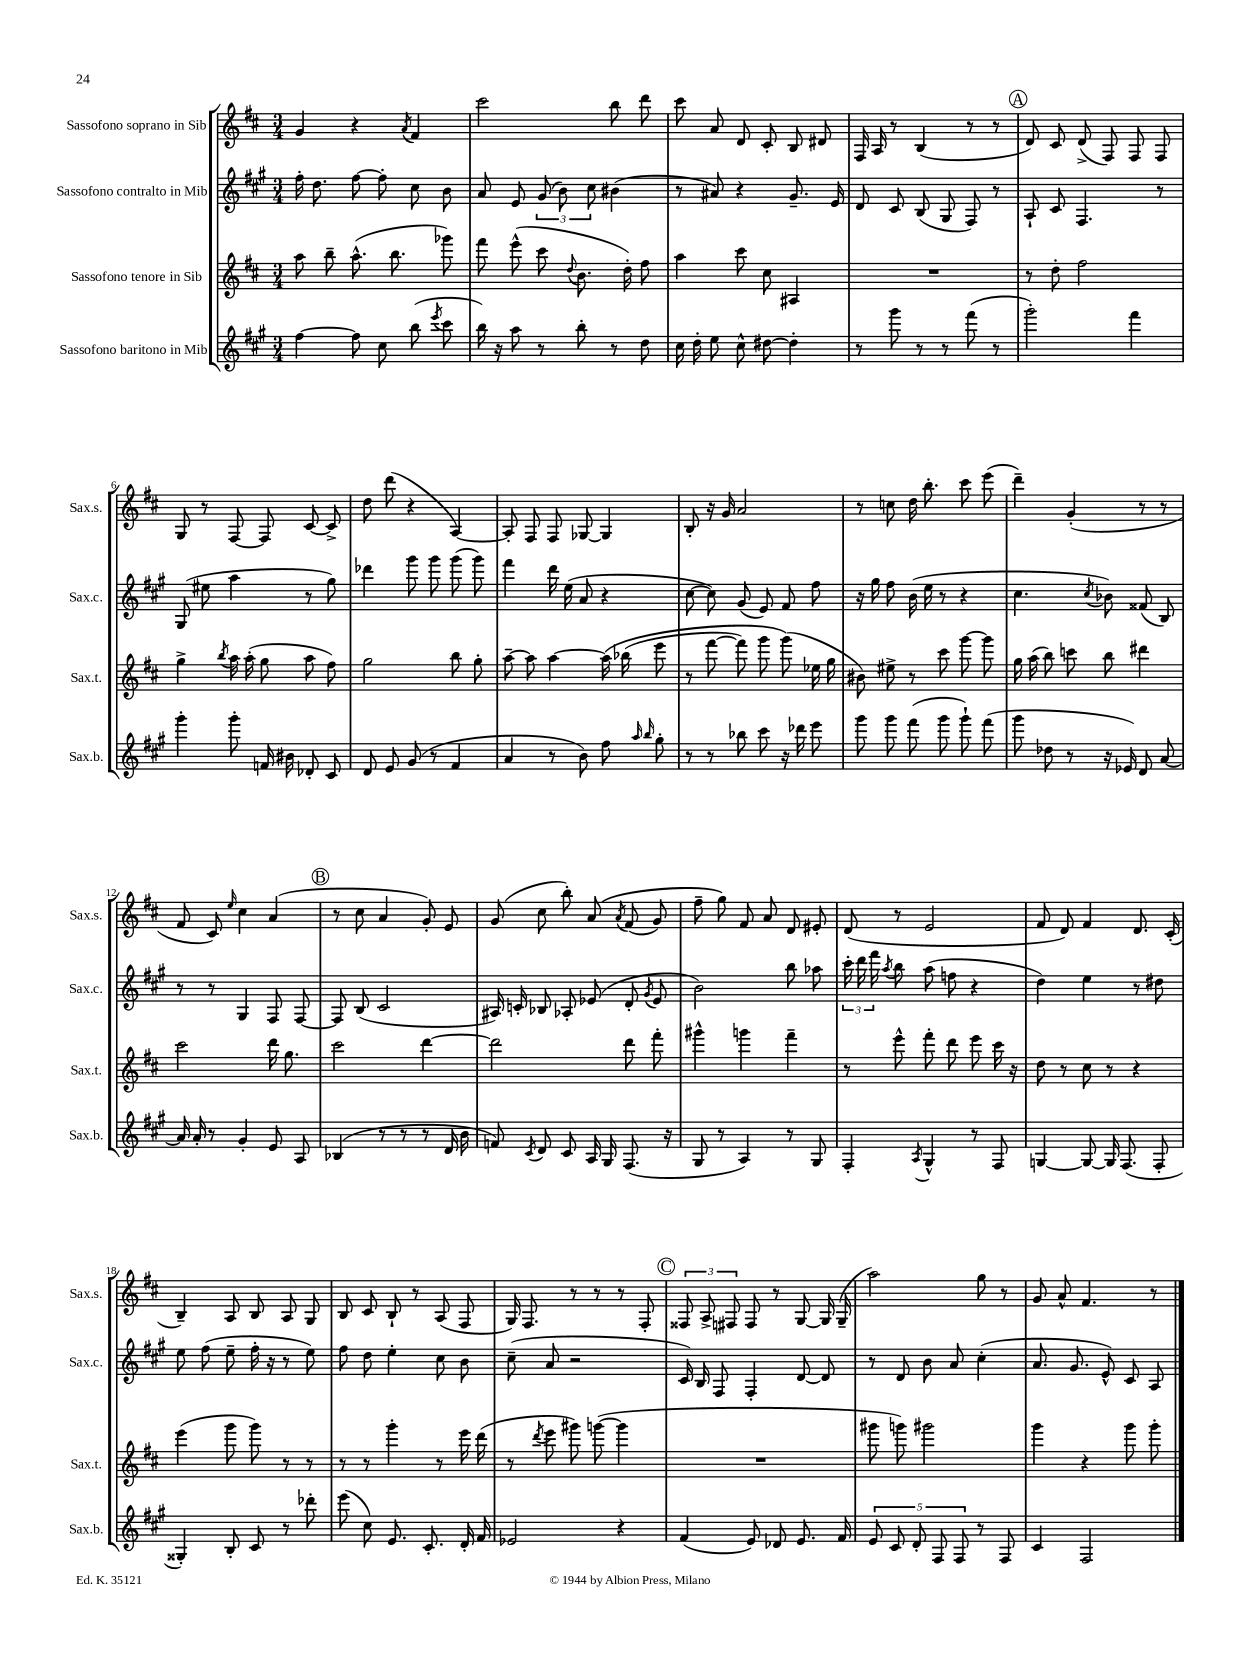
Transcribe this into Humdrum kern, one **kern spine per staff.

**kern	**kern	**kern	**kern
*staff4	*staff3	*staff2	*staff1
*clefG2	*clefG2	*clefG2	*clefG2
*k[f#c#g#]	*k[f#c#]	*k[f#c#g#]	*k[f#c#]
*M3/4	*M3/4	*M3/4	*M3/4
[4ff#	8aa	16ff#'	4g
.	.	8.dd	.
.	8bb~	.	.
8ff#]	(8.aa^^	[8ff#	4r
8cc#	.	8ff#']	.
.	8.bb	.	.
.	.	.	8qa
(8bb	.	8cc#	4f#
8qeee	.	.	.
8ccc#	8ggg-)	8b	.
=	=	=	=
16bb)	8fff#	8a	2ccc#
16r	.	.	.
8aa	(8eee^^	8e	.
8r	8ccc#	(12g#	.
.	.	12b)	.
.	8qqdd	.	.
8bb'	8.b	.	.
.	.	12cc#	.
8r	.	(4b#	8bb
.	16dd')	.	.
8dd	8ff#	.	8ddd
=	=	=	=
16cc#	4aa	8r	8ccc#
16dd'	.	.	.
8ee	.	8a#)	8a
8cc#^^	8ccc#	4r	8d
[8dd#	8cc#	.	8c#'
4dd#']	4A#	8.g#~	8B
.	.	.	8d#
.	.	16e	.
=	=	=	=
8r	2.r	8d	16F#
.	.	.	16A
8ggg#	.	8c#	8r
8r	.	(8B	(4B
8r	.	8G#	.
(8fff#	.	8F#)	8r
8r	.	8r	8r
=	=	=	=
2ggg#')	8r	8A`	8d)
.	8dd'	8c#	8c#
.	2ff#	4.F#	(8d^
.	.	.	8F#)
4fff#	.	.	8F#
.	.	8r	8F#
=	=	=	=
4ggg#'	4gg^	(8G#	8G
.	.	8ee#	8r
.	8qbb	.	.
8ggg#'	16aa	4aa	[8F#
.	(16aa'	.	.
16f	8gg	.	8F#]
16b#	.	.	.
8d-'	8aa	8r	[8c#
8c#	8ff#)	8gg#)	8c#^]
=	=	=	=
8d	2gg	4ddd-	8dd
8e	.	.	(8ddd
(8g#	.	8ggg#	4r
8r	.	8ggg#	.
4f#	8bb	(8ggg#	[4A)
.	8gg'	8ggg#)	.
=	=	=	=
4a	[8aa~	4fff#	8A']
.	8aa]	.	8F#
8r	[4aa	16ddd	8F#
.	.	(16ee	.
8b)	.	8a	[8G-
8ff#	&(16aa]	4r	4G-]
.	(16bb-	.	.
16qqaa	.	.	.
16qqbb	.	.	.
8gg#'	8eee	.	.
=	=	=	=
8r	8r	[8cc#	8B'
8r	[8fff#	8cc#])	16r
.	.	.	16g
8bb-	8fff#])	(8g#	2a
8ccc#	8ggg	8e)	.
16r	(8ggg&)	8f#	.
16ddd-	.	.	.
8eee	16ee-	8ff#	.
.	16gg	.	.
=	=	=	=
8ggg#	8b#)	16r	8r
.	.	16gg#	.
8ggg#	8ee#^	8ff#	8cc
(8fff#	8r	(16b	16dd
.	.	16ee	8.bb'
8ggg#	8ccc#	8r	.
8ggg#`)	[8ggg	4r	8ccc#
(8fff#	8ggg]	.	(8eee
=	=	=	=
8ggg#	16gg	4.cc#	4ddd~)
.	(16aa	.	.
8dd-	8bb)	.	.
8r	8ccc	.	(4g'
.	.	8qcc#	.
16r	8bb	8b-)	.
16e-)	.	.	.
8d	4ddd#	(8f##	8r
[8a	.	8B)	8r
=	=	=	=
16a]	2ccc#	8r	8f#
16a'	.	.	.
8r	.	8r	8c#)
.	.	.	16qqee
4g#'	.	4G#	4cc#
8e	16ddd	8F#	(4a
.	8.gg	.	.
8A	.	[8F#	.
=	=	=	=
(4B-	2ccc#	8F#]	8r
.	.	(8B	8cc#
8r	.	2c#	4a
8r	.	.	.
8r	[4ddd	.	8g')
16d	.	.	8e
16b	.	.	.
=	=	=	=
8f)	2ddd]	16A#)	(8g
.	.	16c'	.
8qc#	.	.	.
8d	.	8B-	8cc#
8c#	.	8A-'	8bb')
16A	.	(8e-	&(8a
16G#	.	.	.
.	.	.	8qa
(8.F#	8ddd	8d'	(8f#
.	.	8qg#	.
.	8fff#'	8e-	8g)
16r	.	.	.
=	=	=	=
8G#	4ggg#^^	2b)	8ff#~
8r	.	.	8gg&)
4A)	4ggg	.	8f#
.	.	.	8a
8r	4fff#~	8bb	8d
8G#	.	8aa-	8e#'
=	=	=	=
4F#'	8r	24ccc#'	(8d
.	.	24ddd	.
.	.	24fff#	.
.	.	8qaa	.
.	8eee^^	8bb	8r
8qA	.	.	.
4G#^^	8fff#'	(8aa	2e
.	8ddd	8ff	.
8r	8eee	4r	.
8F#	16ccc#	.	.
.	16r	.	.
=	=	=	=
[4G	8dd	4dd)	8f#
.	8r	.	8d)
8G_	8cc#	4ee	4f#
16G]	8r	.	.
(8.F#	.	.	.
.	4r	8r	8.d
8F#'	.	8dd#	.
.	.	.	(16c#'
=	=	=	=
4G##')	(4eee	8ee	4B~)
.	.	(8ff#	.
8B'	8ggg	8ee~	8A
8c#	8ggg)	16ff#'	8B
.	.	16r	.
8r	8r	8r	8A
8ddd-'	8r	8ee)	8G
=	=	=	=
(8eee	8r	8ff#	8B
8cc#)	8r	8dd	8c#
8.e	4ggg'	4ee'	8B`
.	.	.	8r
8.c#'	.	.	.
.	8r	8cc#	(8A
16d'	16eee	8b	8F#
16f#	(16ddd	.	.
=	=	=	=
2e-	8r	(8cc#~	16G)
.	.	.	8.F#
.	8qddd	.	.
.	8eee	8a	.
.	8ggg#)	2r	8r
.	([8ggg	.	8r
4r	4ggg]	.	8r
.	.	.	8F#'
=	=	=	=
(4f#	2.r	16c#)	12F##
.	.	16B	.
.	.	.	12A^
.	.	8F#	.
.	.	.	12F#
8e)	.	4F#'	8F#
8d-	.	.	8r
8.e	.	[8d	[8G
.	.	8d]	16G]
16f#	.	.	(16G~
=	=	=	=
10e	8ggg#	8r	2aa)
10c#	.	.	.
.	8ggg)	8d	.
10d'	.	.	.
.	2ggg#	8b	.
10F#	.	.	.
.	.	8a	.
10F#	.	.	.
8r	.	(4cc#'	8gg
8F#	.	.	8r
=	=	=	=
4c#	4ggg	8.a	8g
.	.	.	8a^^
.	.	8.g#	.
2F#	4r	.	4.f#
.	.	8e^^)	.
.	8ggg	8c#	.
.	8ggg'	8A	8r
==	==	==	==
*-	*-	*-	*-
